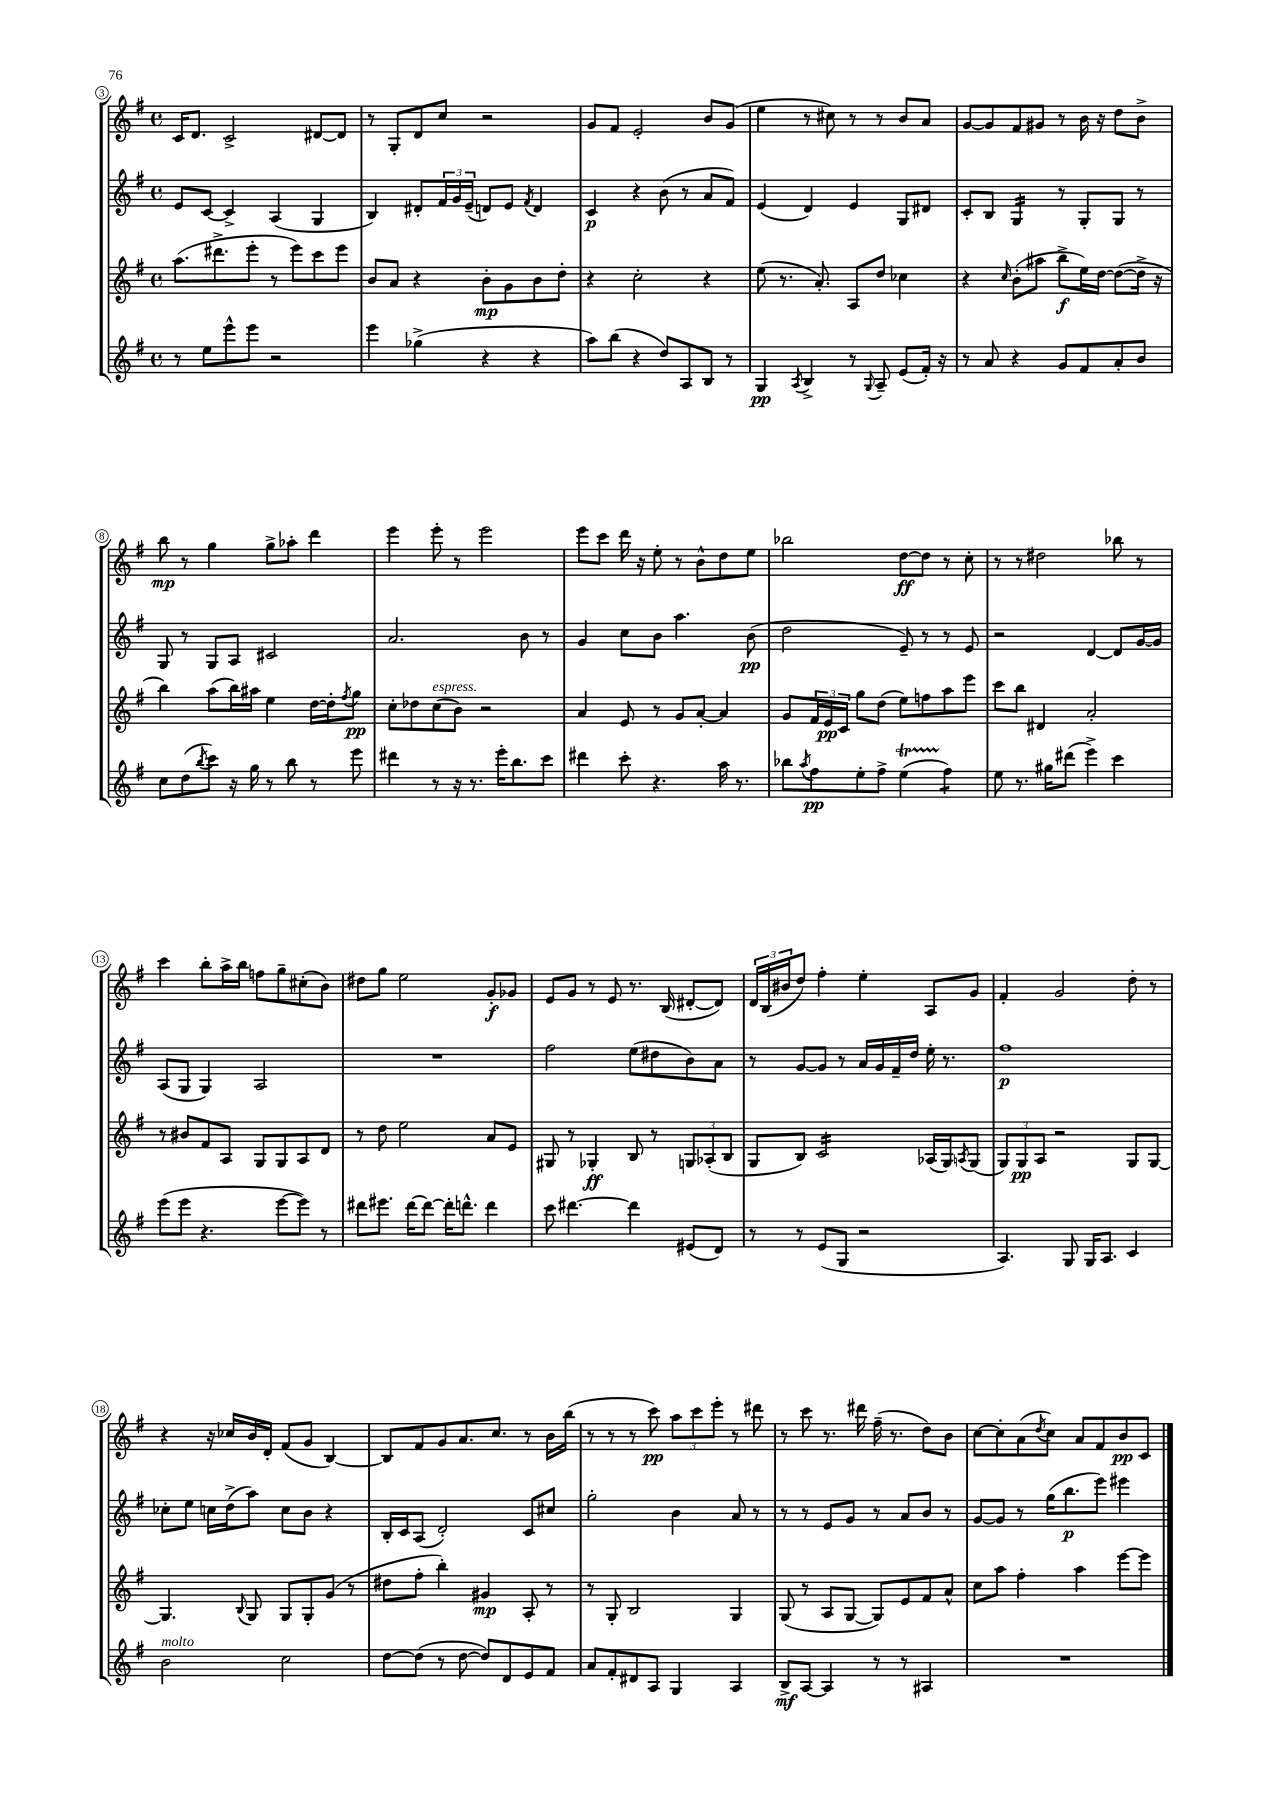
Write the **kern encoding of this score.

**kern	**kern	**kern	**kern
*staff4	*staff3	*staff2	*staff1
*clefG2	*clefG2	*clefG2	*clefG2
*k[f#]	*k[f#]	*k[f#]	*k[f#]
*M4/4	*M4/4	*M4/4	*M4/4
*met(c)	*met(c)	*met(c)	*met(c)
8r	(8.aa	8e	16c
.	.	.	8.d
8ee	.	[8c	.
.	8.ddd#^	.	.
8eee^^	.	4c^]	2c^
8eee	8eee'	.	.
2r	8r	(4A	.
.	8eee)	.	.
.	8ccc	4G	[8d#
.	8eee	.	8d#]
=	=	=	=
4eee	8b	4B)	8r
.	8a	.	8G'
(4gg-^	4r	8d#'	8d
.	.	24f#	8cc
.	.	24g	.
.	.	(24e~	.
4r	8b'	8d)	2r
.	8g	8e	.
.	.	8qf#	.
4r	8b	4d	.
.	8dd'	.	.
=	=	=	=
8aa)	4r	4c	8g
(8bb	.	.	8f#
4r	2cc'	4r	2e'
8dd)	.	(8b	.
8A	.	8r	.
8B	4r	8a	8b
8r	.	8f#)	(8g
=	=	=	=
4G	(8ee	(4e	4ee
.	8.r	.	.
8qA	.	.	.
4B^	.	4d)	8r
.	8.a')	.	.
.	.	.	8cc#)
8r	8A	4e	8r
8qqG	.	.	.
8A~	8dd	.	8r
(8e	4cc-	8G	8b
16f#')	.	8d#	8a
16r	.	.	.
=	=	=	=
8r	4r	8c'	[8g
8a	.	8B	8g]
.	16qqcc	.	.
4r	(8b'	4G	8f#
.	8aa#	.	8g#
8g	8bb^	8r	8r
8f#	16ee)	8G'	16b
.	[16dd	.	16r
8a'	(8dd_	8G	8dd
8b	16dd^]	8r	8b^
.	16r	.	.
=	=	=	=
8cc	4bb)	8G	8bb
(8dd	.	8r	8r
8qbb	.	.	.
8ccc)	(8aa	8G	4gg
16r	16bb)	8A	.
16gg	16aa#	.	.
8r	4ee	2c#	8gg^
8bb	.	.	8aa-'
8r	[16dd	.	4ddd
.	16dd']	.	.
.	8qff#	.	.
8eee	8gg	.	.
=	=	=	=
4ddd#	8cc'	2.a	4eee
.	8dd-	.	.
8r	(8cc	.	8eee'
16r	8b)	.	8r
8.r	.	.	.
.	2r	.	2eee
16eee'	.	.	.
8.bb	.	.	.
.	.	8b	.
8ccc	.	8r	.
=	=	=	=
4ddd#	4a	4g	8eee
.	.	.	8ccc
8ccc'	8e	8cc	16ddd
.	.	.	16r
4.r	8r	8b	8ee'
.	8g	4.aa	8r
.	[8a'	.	8b^^
16aa	4a]	.	8dd
8.r	.	.	.
.	.	(8b	8ee
=	=	=	=
8bb-	8g	2dd	2bb-
8qaa	.	.	.
8ff#	24f#	.	.
.	24e	.	.
.	24c	.	.
8ee'	8gg	.	.
8ff#^	(8dd	.	.
(4ee	8ee)	8e~)	[8dd
.	8ff	8r	8dd]
4ff#)	8aa	8r	8r
.	8eee	8e	8cc'
=	=	=	=
8ee	8ccc	2r	8r
8.r	8bb	.	8r
.	4d#	.	2dd#
16gg#	.	.	.
(8ddd#	.	.	.
4eee^)	2a'	[4d	.
4ccc	.	8d]	8bb-
.	.	[16g	8r
.	.	16g]	.
=	=	=	=
(8eee	8r	(8A	4ccc
8eee	8b#	8G	.
4.r	8f#	4G)	8bb'
.	8A	.	16aa^
.	.	.	16bb
.	8G	2A	8ff
[8eee	8G	.	8gg~
8eee])	8A	.	(8cc#'
8r	8d	.	8b)
=	=	=	=
8ddd#	8r	1r	8dd#
8.eee#	8dd	.	8gg
.	2ee	.	2ee
[16ddd#	.	.	.
8ddd#_	.	.	.
16ddd#']	.	.	.
8.ddd^^	.	.	.
4ddd	8a	.	8g'
.	8e	.	8g-
=	=	=	=
8ccc	8G#	2ff#	8e
[4.ddd#	8r	.	8g
.	4G-'	.	8r
.	.	.	8e
4ddd#]	8B	(8ee	8.r
.	8r	8dd#	.
.	.	.	(16B
(8e#	12G	8b)	[8d#'
.	(12A-'	.	.
8d)	.	8a	8d#])
.	12B	.	.
=	=	=	=
8r	8G	8r	24d
.	.	.	(24B
.	.	.	24b#
8r	8B)	[8g	8dd)
(8e	2c	8g]	4ff#'
8G	.	8r	.
2r	.	16a	4ee'
.	.	16g	.
.	.	16f#~	.
.	.	16dd	.
.	(16A-	16ee'	8A
.	16G)	8.r	.
.	8qA	.	.
.	(8G	.	8g
=	=	=	=
4.A)	12G)	1ff#	4f#'
.	12G	.	.
.	12A	.	.
.	2r	.	2g
8G	.	.	.
16G	.	.	.
8.A	.	.	.
4c	8G	.	8dd'
.	[8G	.	8r
=	=	=	=
2b	4.G]	8cc-'	4r
.	.	8ee	.
.	.	16cc	16r
.	.	(16dd^	16cc-
.	8qqB	.	.
.	8G	8aa)	16b
.	.	.	16d'
2cc	8G	8cc	(8f#
.	8G'	8b	8g
.	(8g	4r	[4B)
.	8r	.	.
=	=	=	=
[8dd	8dd#	16B'	8B]
.	.	16c	.
(8dd]	8ff#'	(8A	8f#
8r	4bb')	2d')	8g
[8dd	.	.	8.a
8dd])	4g#	.	.
.	.	.	8.cc
8d	.	.	.
8e	8A'	8c	8r
8f#	8r	8cc#	16b
.	.	.	(16bb
=	=	=	=
8a	8r	2gg'	8r
8f#'	8G'	.	8r
8d#	2B	.	8r
8A	.	.	8ccc)
4G	.	4b	12aa
.	.	.	12ccc
.	.	.	12eee'
4A	4G	8a	8r
.	.	8r	8ddd#
=	=	=	=
8B^	(8G	8r	8r
[8A	8r	8r	8ccc
4A]	8A	8e	8.r
.	[8G	8g	.
.	.	.	16ddd#
8r	8G])	8r	(16ff#~
.	.	.	8.r
8r	8e	8a	.
4A#	8f#	8b	8dd)
.	8a^^	8r	8b
=	=	=	=
1r	8cc	[8g	[8cc
.	8aa	8g]	8cc']
.	4ff#'	8r	(8a
.	.	.	8qdd
.	.	(16gg	8cc)
.	.	8.bb	.
.	4aa	.	8a
.	.	8eee)	8f#
.	[8eee	4eee#	8b
.	8eee]	.	8c
==	==	==	==
*-	*-	*-	*-
